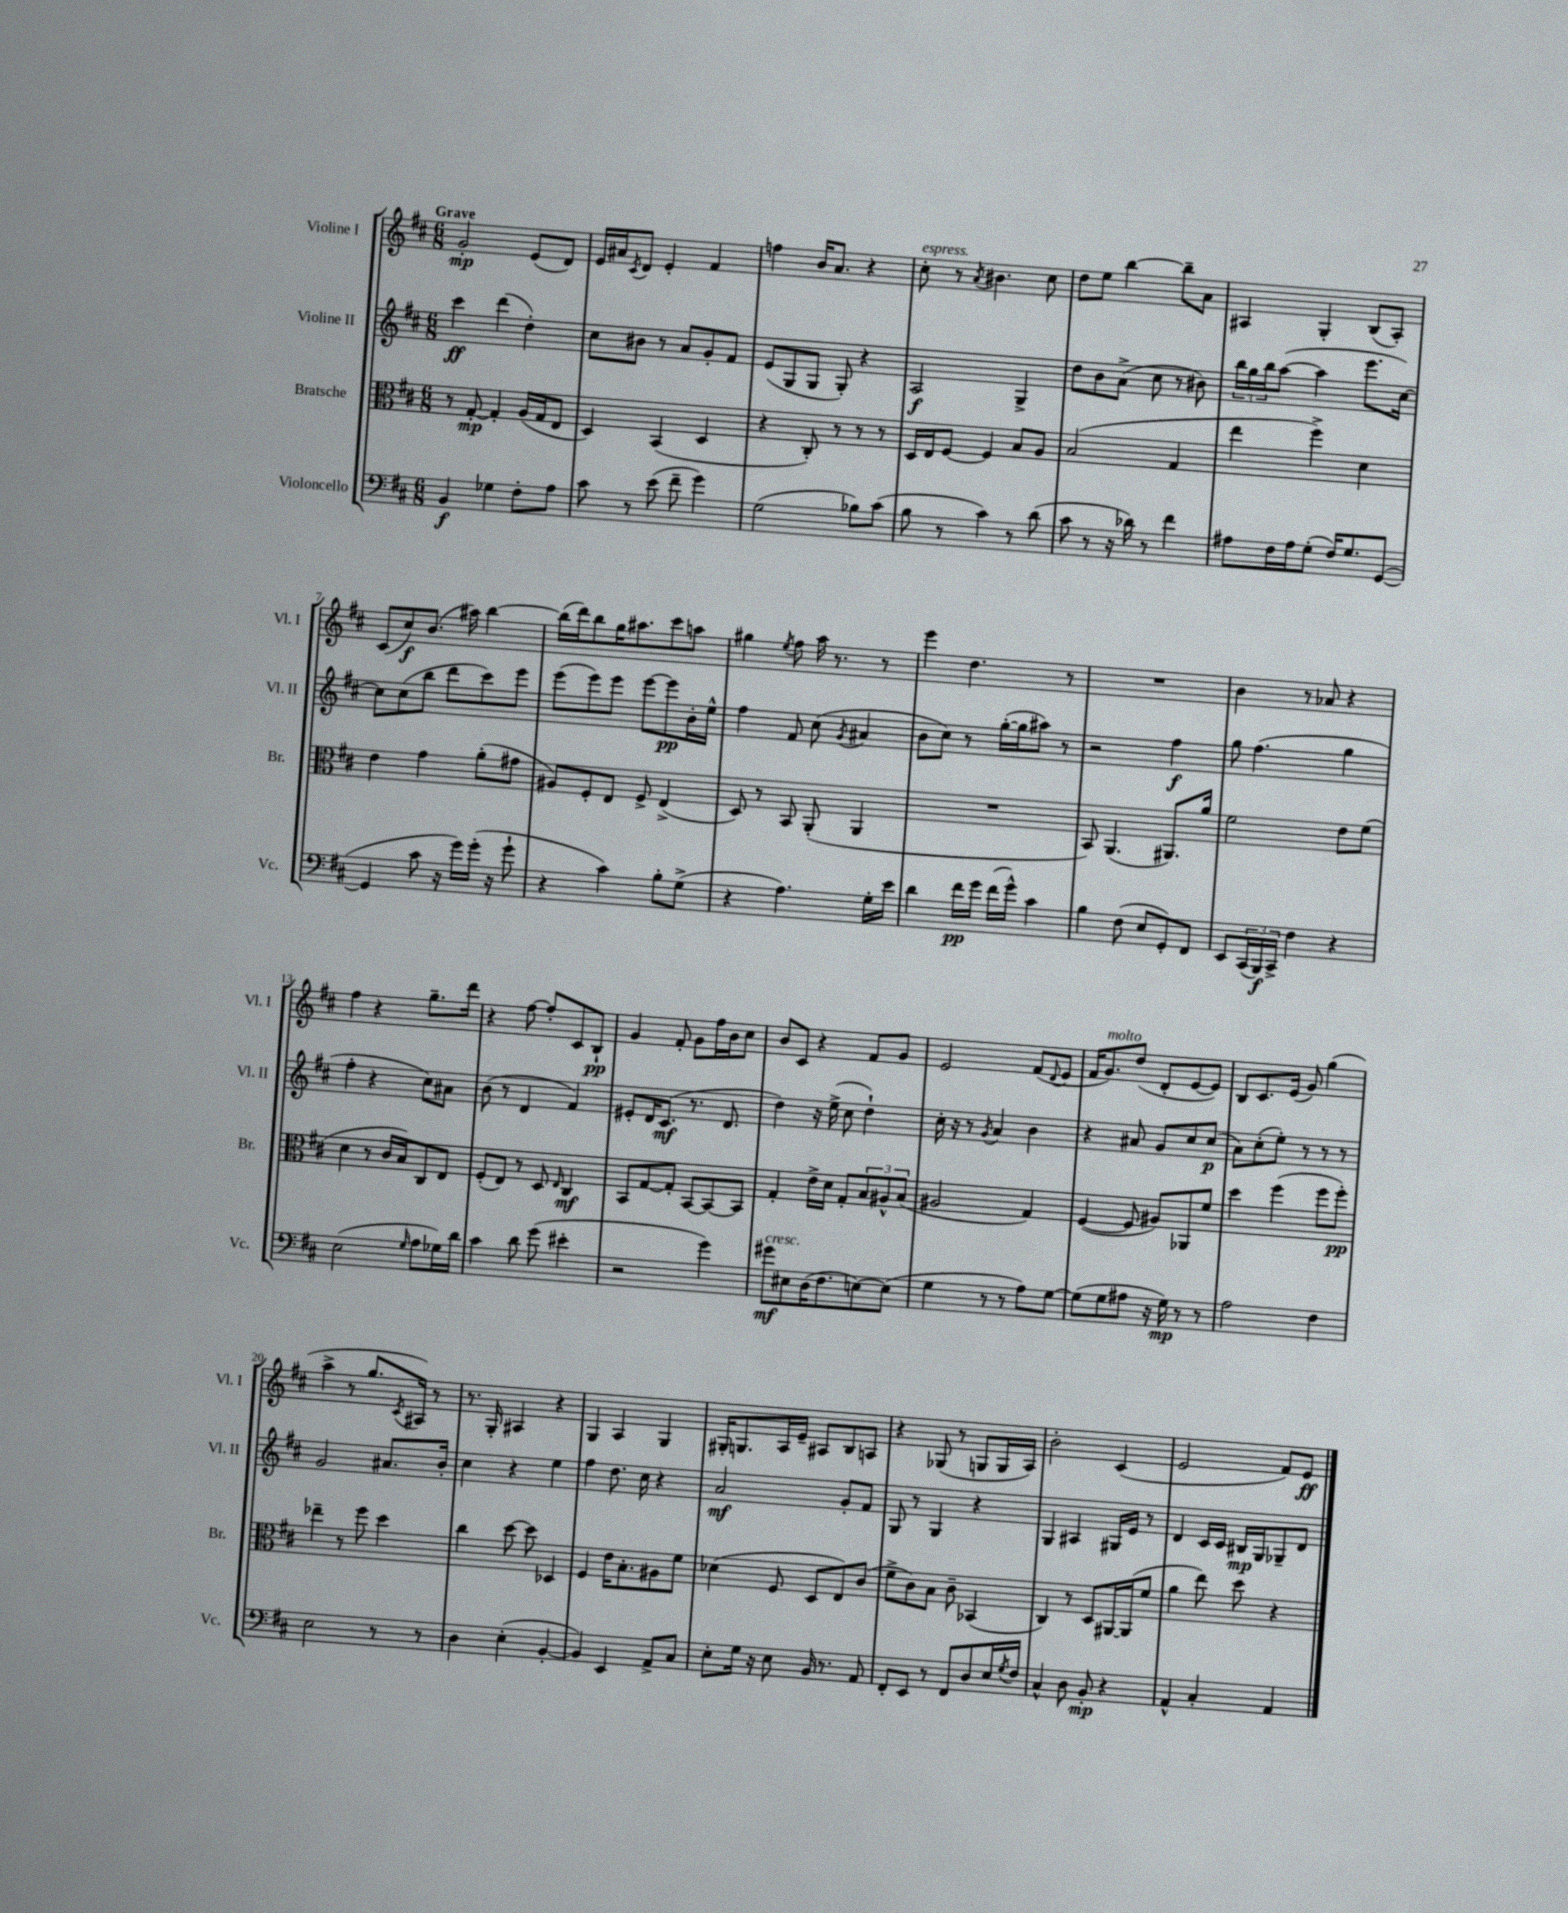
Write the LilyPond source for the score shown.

<<
\new StaffGroup <<
\new Staff = "s0" \with { instrumentName = "Violine I" shortInstrumentName = "Vl. I" } {
    \clef treble \key d \major \numericTimeSignature \time 6/8 \tempo "Grave"
    g'2-.\mp e'8( d'8) |
    e'16 ais'16 \acciaccatura { cis'8 } d'8 e'4-. fis'4 |
    f''4 b'16 a'8. r4 |
    cis''8-.^\markup { \italic "espress." } r8 \acciaccatura { a'8 } bis'4. cis''8 |
    d''8 e''8 b''4~ b''8-- a'8 |
    ais4 g4-. b8( ais8-.) |
    cis'8( cis''8\f) b'8.( ais''16) b''4~ |
    b''16( d'''16) b''8 g''16 ais''8. cis'''8 a''8 |
    gis''4 \acciaccatura { e''8 } fis''8 a''16 r8. r8 |
    e'''4 d''4. r8 |
    R2. |
    b'4 r8 aes'8 r4 |
    fis''4 r4 g''8.-- d'''16 |
    r4 fis''8~ fis''8-. cis'8 b8-!\pp |
    g'4 fis'8-. g'8 fis''16 b'16 cis''8 |
    b'8 cis'8 r4 fis'8 g'8 |
    e'2 fis'8( \appoggiatura { d'8 } e'8 |
    fis'16 g'8.^\markup { \italic "molto" }) d''8( d'8-. e'8~ e'8) |
    b8 cis'8. e'16( g'8) g''4( |
    a''4-> r8 g''8. \acciaccatura { cis'8 } ais16) r8 |
    r8. g16-. ais4 r4 |
    g4 a4 g4 |
    gis16-. g8. a16 e'16-- ais8 b8 a8 |
    r4 ges8( r8 g8 g16 a16) |
    b'2-. cis'4( |
    e'2 fis'8) e'8\ff \bar "|." |
}
\new Staff = "s1" \with { instrumentName = "Violine II" shortInstrumentName = "Vl. II" } {
    \clef treble \key d \major \numericTimeSignature \time 6/8
    cis'''4\ff d'''4( d''4-.) |
    cis''8 bis'8 r8 a'8 g'8-. fis'8 |
    e'8( g8 g8 g8-.) r4 |
    a2\f g4-> |
    d''8 b'8 a'8->( cis''8 r8 bis'8) |
    \tuplet 3/2 { b''16 g''16 b''16 } a''8~( a''4 e'''8. cis''16~) |
    cis''8 cis''8( b''8 d'''8 cis'''8) e'''8 |
    e'''8( e'''8) e'''8 e'''8~ e'''8\pp b'16-. e''16-^ |
    fis''4 fis'8 cis''8( \acciaccatura { g'8 } ais'4 |
    b'8 cis''8) r8 g''16~-.( g''16 ais''8) r8 |
    r2 fis''4\f |
    g''8 fis''4.( g''4 |
    fis''4-. r4 cis''8) ais'8 |
    b'8( r8 d'4 fis'4) |
    eis'8-. d'16 cis'8.\mf( r8. d'8. |
    d''4) r16 e''16->( cis''8 d''4-!) |
    cis''16-. r16 r8 \acciaccatura { g'8 } a'4 b'4 |
    r4 ais'8 g'8 cis''8 cis''8\p( |
    a'8) cis''8-.( e''8-.) r8 r8 r8 |
    g'2 ais'8. b'16-. |
    cis''4 r4 e''4 |
    fis''4 d''8. cis''16 r4 |
    a'2\mf g'8-. fis'8 |
    g8 r8 g4 r4 |
    g4 ais4 gis16 e'16 r8 |
    d'4 cis'16 cis'16 bis16\mp g16 ges8-- d'8 \bar "|." |
}
\new Staff = "s2" \with { instrumentName = "Bratsche" shortInstrumentName = "Br." } {
    \clef alto \key d \major \numericTimeSignature \time 6/8
    r8 g8~-.\mp g4-. a16( g16 e8 |
    d4) b,4( d4 |
    r4 cis8-.) r8 r8 r8 |
    d16 e16 fis8~ fis4 b8 a8 |
    b2( g4 |
    e''4 fis''4->) d'4 |
    e'4 g'4 a'8-.( gis'8 |
    ais8) fis8-. e8 fis8-> e4->( |
    d8) r8 b,8 a,8-.( a,4 |
    R2. |
    b,8) a,4.( ais,8.) a'16 |
    fis'2 e'8 fis'8( |
    d'4 r8 cis'16 b16) cis8 e8 |
    fis8-.( e8) r8 d8 \grace { e16 } cis4\mf |
    b,8 g8~ g8-. b,8~ b,8~ b,8 |
    g4-. e'16-> d'16 g8-. \tuplet 3/2 { b8 ais8-^ b8( } |
    ais2 g4) |
    fis4~( fis8 ais8) aes,8 fis'8 |
    d''4 fis''4( fis''8 fis''8-.\pp) |
    ees''4-- r8 fis''8 d''4 |
    cis''4 d''8~ d''8 des4 |
    fis4 e'16 b8.-. ais8 fis'8 |
    des'4( fis8 d8 e8) cis'8( |
    fis'8-> cis'8) b8 cis'8-- bes,4( |
    cis4) r8 d8 ais,16~ ais,16( fis'8 |
    a'4 e''8) d''8 r4 \bar "|." |
}
\new Staff = "s3" \with { instrumentName = "Violoncello" shortInstrumentName = "Vc." } {
    \clef bass \key d \major \numericTimeSignature \time 6/8
    b,4\f ges4 fis8-. a8 |
    cis'8 r8 e'8( fis'8-- g'4) |
    g2( bes8) cis'8( |
    b8 r8 cis'4) r8 d'8( |
    cis'8 r8 r16 des'16) r8 fis'4 |
    ais8 fis16 ais16 g8-.( fis16) g8. g,8~( |
    g,4 cis'8 r16 g'16) g'16-.( r16 g'8-! |
    r4 cis'4) b8-. g8->( |
    r4 a4.) g16-. e'16 |
    d'4 fis'16\pp g'16 fis'16( g'16-^) cis'4 |
    b4 fis8( e8 g,8-.) fis,8 |
    e,8 \tuplet 3/2 { cis,16( b,,16\f) cis,16-> } fis4 r4 |
    e2( \grace { g16 } a8 ges16) d'16 |
    cis'4 d'8 g'8( eis'4-. |
    r2 g'4) |
    gis'8\mf^\markup { \italic "cresc." } eis8 d16( fis8. e8~) e8( |
    g4 r8 r8 a8) g8~ |
    g8( g8 ais8 r16 g16\mp) r8 r8 |
    a2 fis4 |
    e2 r8 r8 |
    d4 e4-.( b,4~-. |
    b,4) e,4 a,8-> cis8 |
    e8-. g16 r16 e8 b,16 r8. a,8 |
    fis,8-. e,8 r8 fis,8 d8 e16 \acciaccatura { g8 } fis16 |
    cis4-^ d8 b,8-.\mp r4 |
    a,4-^ cis4-. a,4 \bar "|." |
}
>>
>>
